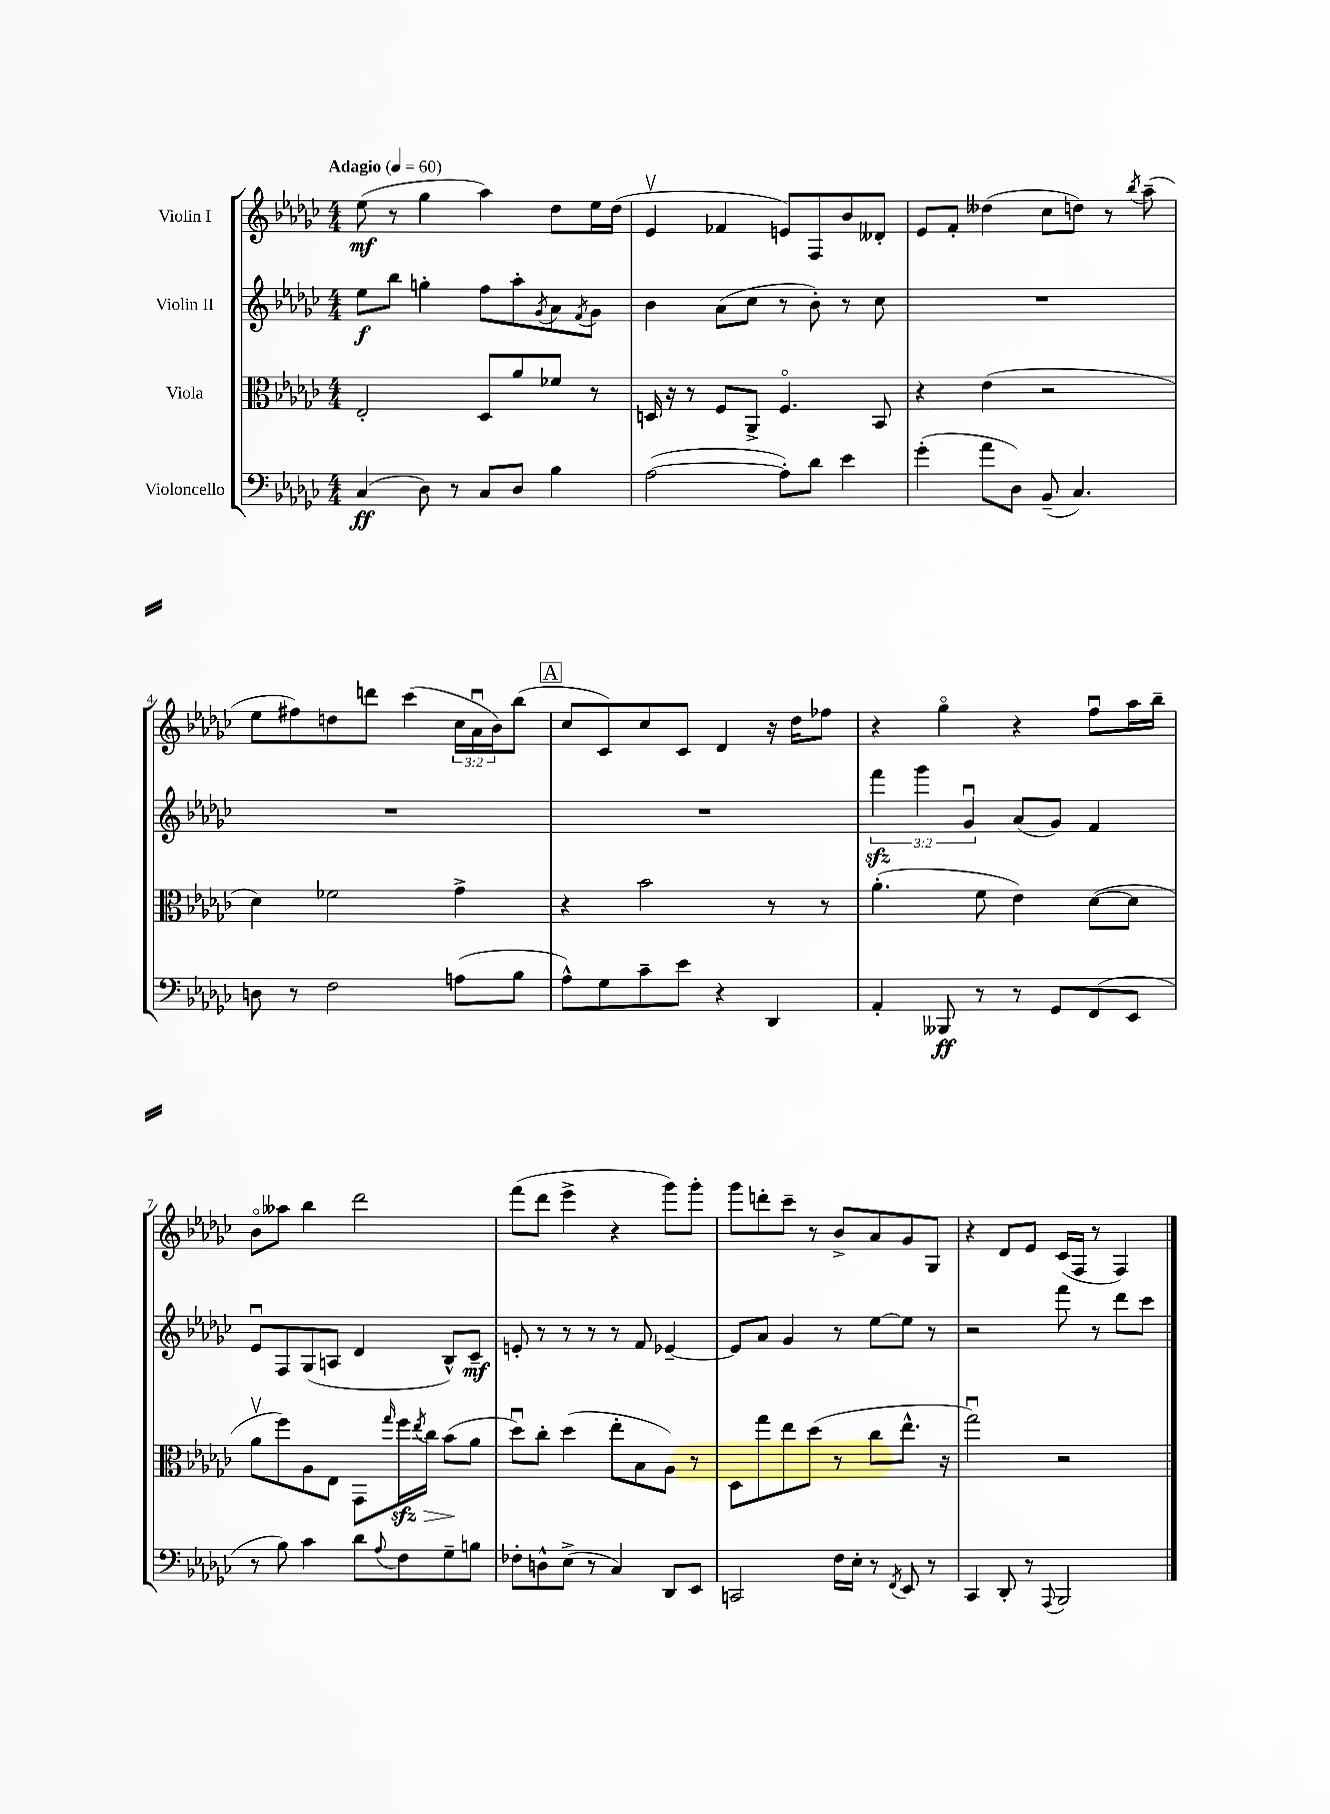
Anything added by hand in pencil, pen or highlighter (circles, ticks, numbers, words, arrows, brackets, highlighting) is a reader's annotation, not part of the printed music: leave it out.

**kern	**kern	**kern	**kern
*staff4	*staff3	*staff2	*staff1
*clefF4	*clefC3	*clefG2	*clefG2
*k[b-e-a-d-g-c-]	*k[b-e-a-d-g-c-]	*k[b-e-a-d-g-c-]	*k[b-e-a-d-g-c-]
*M4/4	*M4/4	*M4/4	*M4/4
*MM60	*MM60	*MM60	*MM60
(4C-/	2E-'/	8ee-\L	(8ee-\
.	.	8bb-\J	8r
8D-\)	.	4gg'\	4gg-\
8r	.	.	.
8C-/L	8D-/L	8ff\L	4aa-\)
8D-/J	8a-/	8aa-'\	.
.	.	8qg-/	.
4B-\	8f-/J	8a-\	8dd-\L
.	.	8qf/	.
.	8r	8g-\J	16ee-\L
.	.	.	(16dd-\JJ
=	=	=	=
([2A-\	16D/	4b-\	4e-v/
.	16r	.	.
.	8r	.	.
.	8F/L	(8a-\L	4f-/
.	8AA-^/J	8cc-\J	.
8A-'\]L)	4.Fo/	8r	8e/L)
8d-\J	.	8b-'\)	8F/
4e-\	.	8r	8b-/
.	8BB-/	8cc-\	8d--'/J
=	=	=	=
(4g-'\	4r	1r	8e-/L
.	.	.	8f'/J
8a-\L	(4e-\	.	(4dd--\
8D-\J)	.	.	.
(8BB-~/	2r	.	8cc-\L
4.C-/)	.	.	8dd\J)
.	.	.	8r
.	.	.	8qbb-/
.	.	.	(8aa-~\
=	=	=	=
8D\	4d-\)	1r	8ee-\L
8r	.	.	8ff#\)
2F\	2f-\	.	8dd\
.	.	.	8ddd\J
.	.	.	(4ccc-\
(8A\L	4g-^\	.	24cc-\LL
.	.	.	24a-u\
.	.	.	24b-\J)
8B-\J	.	.	(8bb-\J
=	=	=	=
8A-^^\L)	4r	1r	8cc-/L
8G-\	.	.	8c-/)
8c-~\	2b-\	.	8cc-/
8e-\J	.	.	8c-/J
4r	.	.	4d-/
4DD-/	8r	.	16r
.	.	.	16dd-\LK
.	8r	.	8ff-\J
=	=	=	=
4AA-'/	(4.a-'\	6fff\	4r
.	.	6ggg-\	.
8BBB--/	.	.	4gg-o\
.	.	6g-u/	.
8r	8f\	.	.
8r	4e-\)	(8a-/L	4r
8GG-/L	.	8g-/J)	.
(8FF/	([8d-\L	4f/	8ffu\L
8EE-/J	8d-\]J	.	16aa-\L
.	.	.	16bb-~\JJ
=	=	=	=
8r	8a-v\L	8e-u/L	8b-o\L
8B-\)	8ff\)	8F/	8aa--\J
4c-\	8A-\	(8G-/	4bb-\
.	8E-\J	8A/J	.
8d-\L	8GG-\L	4d-/	2ddd-\
8qqA-/	16qqgg-/	.	.
8F\	16ff\L	.	.
.	8qee-/	.	.
.	16cc-\JJ	.	.
8G-~\	(8b-\L	8B-^^/L)	.
8B\J	8a-\J	8c-~/J	.
=	=	=	=
8F-'\L	8dd-u\L)	8e'/	(8fff\L
8D^^\	8cc-'\J	8r	8ddd-\J
(8E-^\J	(4dd-\	8r	4eee-^\
8r	.	8r	.
4C-/)	8ee-'\L	8r	4r
.	8B-\	8f/	.
8DD-/L	8A-\J)	[4e-~/	8ggg-\L)
8EE-/J	8r	.	8ggg-'\J
=	=	=	=
2CC/	8D-\L	8e-/]L	8ggg-\L
.	8gg-\	8a-/J	8ddd'\
.	8ee-\	4g-/	8ccc-~\J
.	(8dd-\J	.	8r
16F\LL	8r	8r	8b-^/L
16E-'\JJ	.	.	.
8r	8cc-\L	[8ee-\L	8a-/
8qFF/	.	.	.
8EE-/	8.ee-^^\J	8ee-\]J	8g-/
8r	.	8r	8G-/J
.	16r	.	.
=	=	=	=
4CC-/	2gg-u\)	2r	4r
8DD-'/	.	.	8d-/L
8r	.	.	8e-/J
8qqAAA-/	.	.	.
2BBB-/	2r	8fff\	(16c-/LL
.	.	.	16F/JJ
.	.	8r	8r
.	.	8ddd-\L	4F/)
.	.	8ccc-\J	.
==	==	==	==
*-	*-	*-	*-
